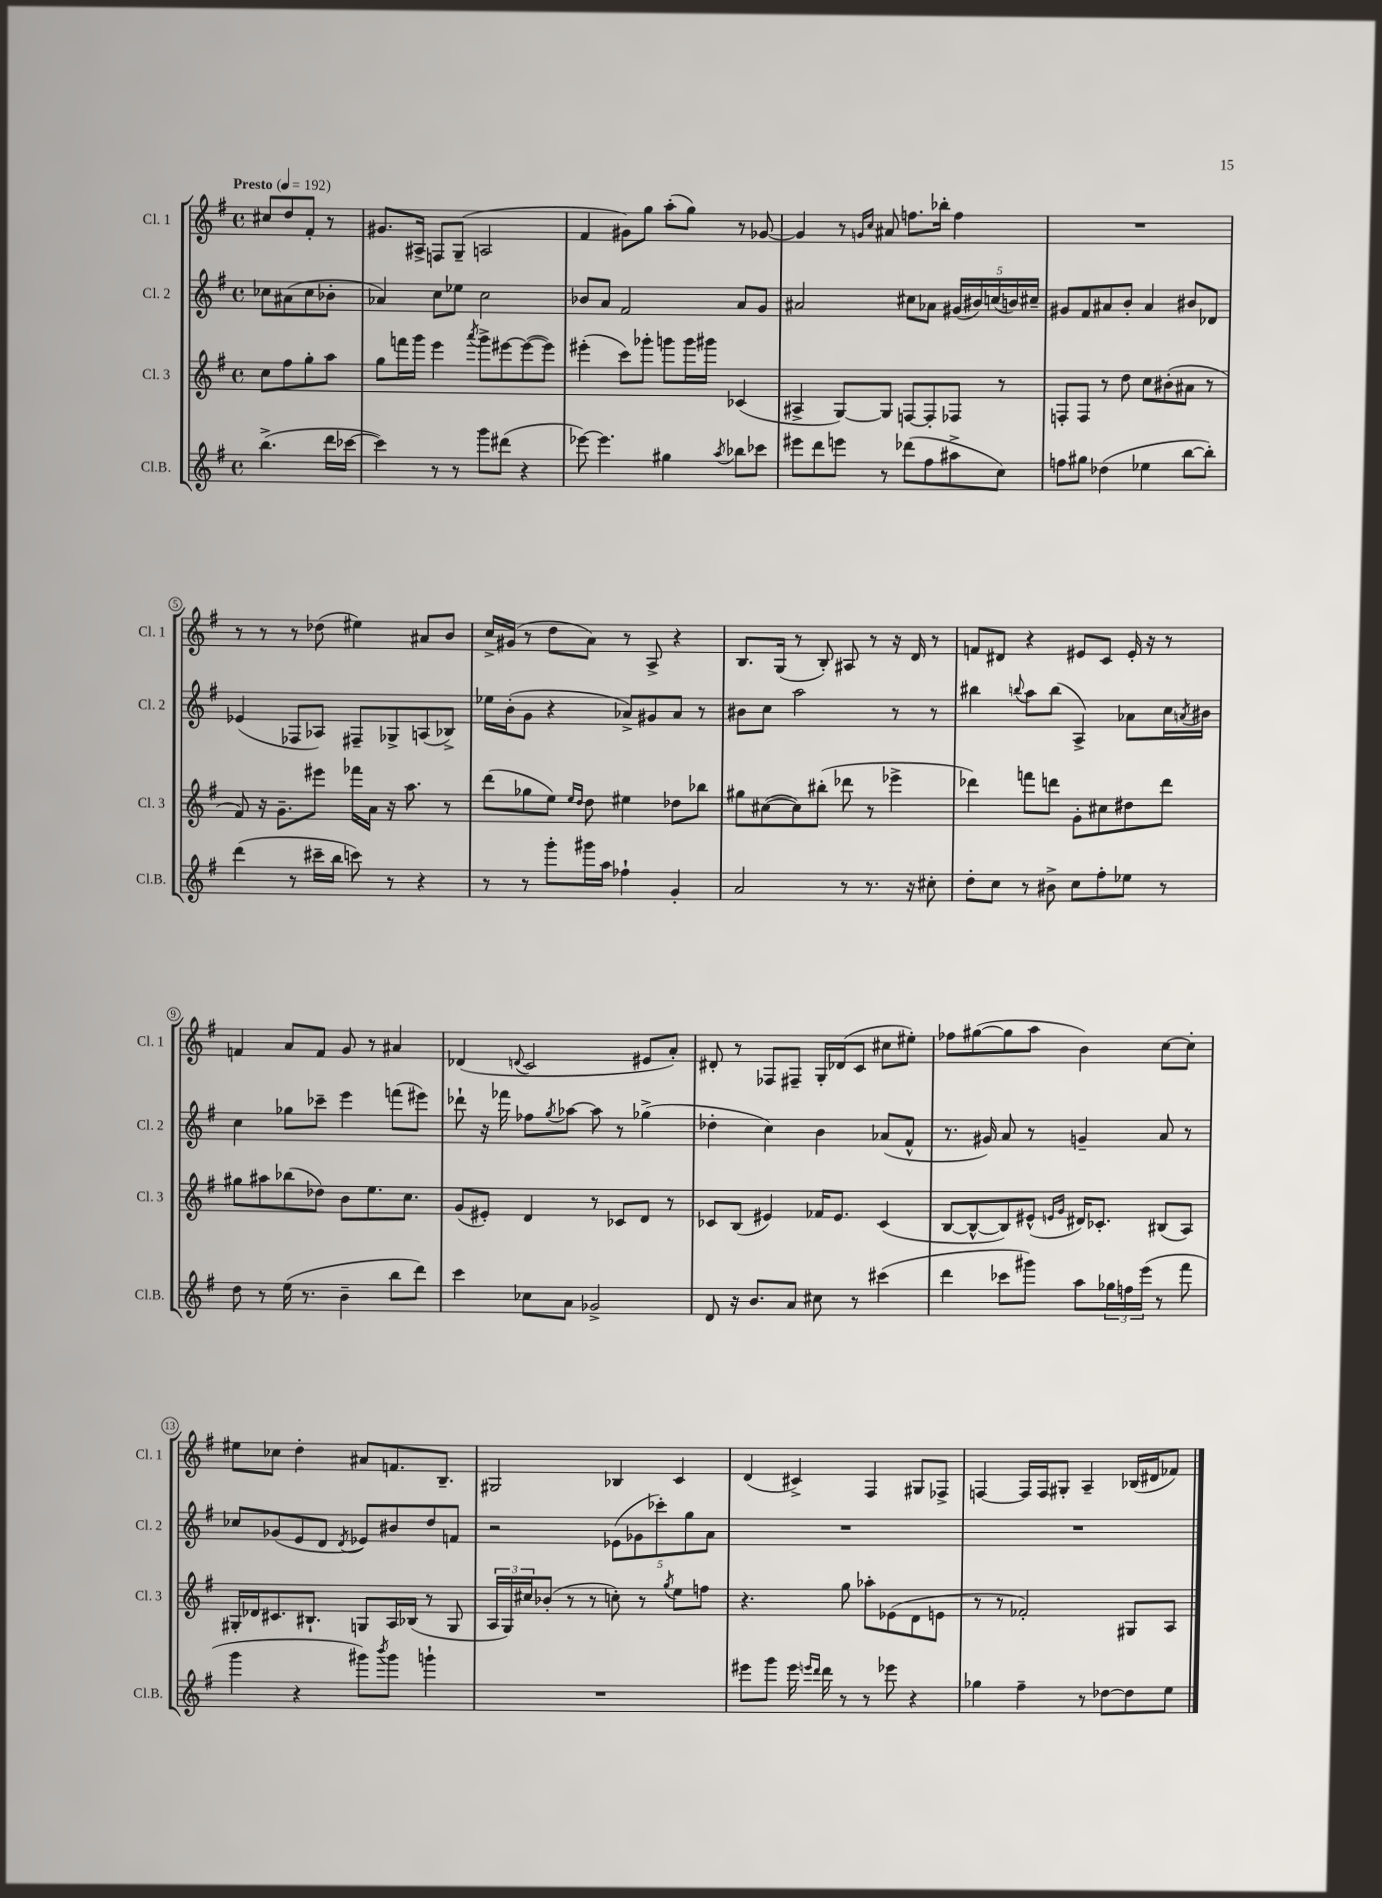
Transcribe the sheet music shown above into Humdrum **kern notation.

**kern	**kern	**kern	**kern
*part4	*part3	*part2	*part1
*staff4	*staff3	*staff2	*staff1
*I"Cl.B.	*I"Cl. 3	*I"Cl. 2	*I"Cl. 1
*I'Cl.B.	*I'Cl. 3	*I'Cl. 2	*I'Cl. 1
*clefG2	*clefG2	*clefG2	*clefG2
*k[f#]	*k[f#]	*k[f#]	*k[f#]
*M4/4	*M4/4	*M4/4	*M4/4
*met(c)	*met(c)	*met(c)	*met(c)
*MM192	*MM192	*MM192	*MM192
=	=	=	=
!	!	!	!LO:TX:a:B:t=Presto
(4.bb^\	8cc\L	8cc-X\L	8cc#X/L
.	8ff#\	(8a#X\	8dd/
.	8gg'\	8cc-\	8f#'/J
16ddd\LL	8aa\J	8b-X'\J	8r
[16ccc-X\JJ	.	.	.
=1	=1	=1	=1
4ccc-\])	8gg\L	4a-X/)	8.g#X/L
.	16fffn\L	.	.
.	16ggg\JJ	.	16A#X^/Jk
8r	4eee\	8cc\L	8Fn/L
8r	.	8ee-X\J	(8G~/J
.	8qaaa/	.	.
8ggg\L	8ggg^\L	2cc\	2An/
(8ddd#X\J	[8eee#X\	.	.
4r	(8eee#\_	.	.
.	8eee#\J])	.	.
=2	=2	=2	=2
[8eee-X\)	(4eee#X'\	8b-X/L	4f#/
4.eee-\]	.	8a/J	.
.	8ccc\L)	2f#/	8g#X\L)
.	8ggg-X'\J	.	8gg\J
4gg#X\	8gggn\L	.	(8aa'\L
.	16ggg\L	.	8gg\J)
.	16ggg#X\JJ	.	.
8qaa/	.	.	.
8bb-X\L	(4c-X/	8a/L	8r
8ccc-X\J	.	8g/J	[8g-X/
=3	=3	=3	=3
8eee#X\L	4A#X^/	2a#X/	4g-/]
8ddd\	.	.	.
8eeen\J	[8G/L)	.	8r
.	.	.	16qqgn/LL
.	.	.	16qqcc/JJ
8r	8G/J]	.	8a#X/
(8ddd-X\L	[8Fn/L	8cc#X\L	8.ffn\L
8ff#\	8F'/]	8a-X\J	.
.	.	.	16bb-X'\Jk
8aa#X^\	8F-X/J	(20g#X/LL	4ff\
.	.	20b#X/)	.
.	.	(20ccn/	.
8cc\J)	8r	.	.
.	.	20bn/)	.
.	.	20cc#X~/JJ	.
=4	=4	=4	=4
8ffn\L	8Fn'/L	8g#X/L	1r
8gg#X\J	8F/J	8f#/	.
(4dd-X\	8r	8a#X/	.
.	8dd\	8b'/J	.
4ee-X\	8cc\L	4a#/	.
.	(8b#X'\	.	.
[8bb\L	8a#X\J	8b#X/L	.
8bb'\J])	8r	8d-X/J	.
!!LO:LB:g=z
=5	=5	=5	=5
(4ddd\	8f#/)	(4e-X/	8r
.	16r	.	8r
.	8.g~\L	.	.
8r	.	8F-X/L	8r
16ccc#X~\LL	8eee#X\J	8A-X/J)	(8dd-X\
16bb\JJ	.	.	.
8cccn\)	16fff-X\LL	8F#X~/L	4ee#X\)
.	16a\JJ	.	.
8r	16r	8G-X^/	.
.	8.aa\	.	.
4r	.	(8An/	8a#X/L
.	8r	8B-X^/J)	8b/J
=6	=6	=6	=6
8r	(8ddd\L	16ee-X\LL	16cc^/LL
.	.	(16b'\J	(16g#X/JJ
8r	8gg-X\	8g\J	8r
8ggg'\L	8ee\J)	4r	8dd\L
.	16qqee/LL	.	.
.	16qqdd/JJ	.	.
16ggg#X\L	8dd\	.	8a\J)
16aa\JJ	.	.	.
4ff-X`\	4ee#X\	8a-X^/L)	8r
.	.	8g#X/	8A^/
4g'/	8dd-X\L	8a-/J	4r
.	8bb-X\J	8r	.
=7	=7	=7	=7
2a/	8gg#X\L	8b#X\L	8.B/L
.	([8cc#X\	8cc\J	.
.	.	.	(16G/Jk
.	8cc#\])	2aa\	8r
.	(8bb#X'\J	.	8B'/)
8r	8ddd-X\	.	8A#X/
8.r	8r	.	8r
.	4eee-X^\	8r	16r
16r	.	.	16d/
8cc#X'\	.	8r	8r
=8	=8	=8	=8
8dd'\L	4ddd-X\)	4bb#X\	8fn/L
8cc\J	.	.	8d#X/J
.	.	8qqbbn/	.
8r	8fffn\L	8aa\L	4r
8b#X^\	8dddn\J	(8bb\J	.
8cc\L	8g'\L	4A^/)	8e#X/L
8ff#'\	8cc#X\	.	8c/J
8ee-X\J	8dd#X\	8a-X\L	16e#'/
.	.	.	16r
8r	8ddd\J	16cc\L	8r
.	.	8qan/	.
.	.	16b#X\JJ	.
!!LO:LB:g=z
=9	=9	=9	=9
8dd\	8gg#X\L	4cc\	4fn/
8r	8aa#X\	.	.
(16ee\	(8bb-X\	8gg-X\L	8a/L
8.r	.	.	.
.	8dd-X\J)	8ccc-X~\J	8f/J
4b~\	8b\L	4eee\	8g/
.	8.ee\	.	8r
8bb\L	.	(8fffn\L	4a#X/
.	8.cc\J	.	.
8ddd\J)	.	8eee#X\J)	.
=10	=10	=10	=10
4ccc\	(8g/L	8ddd-X`\	(4d-X/
.	8e#X'/J)	16r	.
.	.	16fff-X\	.
.	.	.	8qqdn/
8cc-X\L	4d/	8ff-X\L	2c/
.	.	8qgg/	.
8a\J	.	[8aa-X\J	.
2g-X^/	8r	8aa-\]	.
.	8c-X/L	8r	.
.	8d/J	(4gg-X^\	8e#X/L
.	8r	.	8a'/J)
=11	=11	=11	=11
8d/	8c-X/L	4dd-X'\	8d#X'/
16r	(8B/J	.	8r
8.b/L	.	.	.
.	4e#X/)	4cc\)	8F-X/L
8a/J	.	.	8F#X~/J
8cc#X\	16f-X/KL	4b\	16G'/LL
.	8.e#/J	.	(16d-X/J
8r	.	.	8c/J
(4ccc#X\	(4c-/	(8a-X/L	8cc#X\L
.	.	8f#^^/J	8ee#X'\J)
=12	=12	=12	=12
4ddd\	[8B/L	8.r	8ff-X\L
.	8B^^/_	.	([8gg#X\
.	.	16g#X/)	.
8ccc-X\L	8B/])	8a/	8gg#\]
8ggg#X\J)	(8e#X^^/J	8r	8aa\J
.	16qqen/LL	.	.
.	16qqg/JJ	.	.
8aa\L	16d#X/KL)	4gn~/	4b\)
.	8.c-X'/J	.	.
24gg-X\L	.	.	.
24ffn\	.	.	.
(24eee\JJ	.	.	.
8r	(8B#X/L	8a/	[8cc\L
8fff#\	8A/J)	8r	8cc'\J]
!!LO:LB:g=z
=13	=13	=13	=13
4ggg\	16G#X'/LL	8cc-X/L	8ee#X\L
.	16d-X/J	.	.
.	8.c#X/	(8g-X/	8cc-X\J
4r	.	8e/	4dd'\
.	8.B#X`/J	.	.
.	.	8d/J	.
.	.	8qd/	.
8ggg#X\L)	8Gn/L	8e-X/L)	8a#X/L
8qbbb/	.	.	.
8ggg#\J	16A/L	8b#X/	8.fn/
.	(16B-X/JJ	.	.
4gggn`\	8r	8dd/	.
.	.	.	8.B~/J
.	8G/	8fn/J	.
=14	=14	=14	=14
1r	24A/LL	2r	2G#X/
.	24G/)	.	.
.	24cc#X/J	.	.
.	(8b-X'/J	.	.
.	8r	.	.
.	8r	.	.
.	8ccn'\)	(10e-X\L	4B-X/
.	.	10g-X\	.
.	8r	.	.
.	.	10ccc-X'\)	.
.	8qgg/	.	.
.	8ee\L	.	4c/
.	.	10gg\	.
.	8ffn\J	.	.
.	.	10a\J	.
=15	=15	=15	=15
8eee#X\L	4.r	1r	(4d/
8ggg\J	.	.	.
16eee#\	.	.	4c#X^/)
16qqeeen/LL	.	.	.
16qqddd/JJ	.	.	.
16ddd\	.	.	.
8r	8gg\	.	.
8r	8aa-X'\L	.	4F#/
8eee-X\	(8e-X\	.	.
4r	8d\	.	8G#X/L
.	8en\J	.	8F-X^/J
=16	=16	=16	=16
4gg-X\	8r	1r	[4Fn/
.	8r	.	.
4ff#~\	2f-X'/)	.	16F/LL]
.	.	.	16F/J
.	.	.	8G#X'/J
8r	.	.	4A~/
[8dd-X\L	.	.	.
8dd-\]	8G#X/L	.	(16B-X/LL
.	.	.	16d#X/J
8ee\J	8A/J	.	8f-X/J)
==	==	==	==
*-	*-	*-	*-
